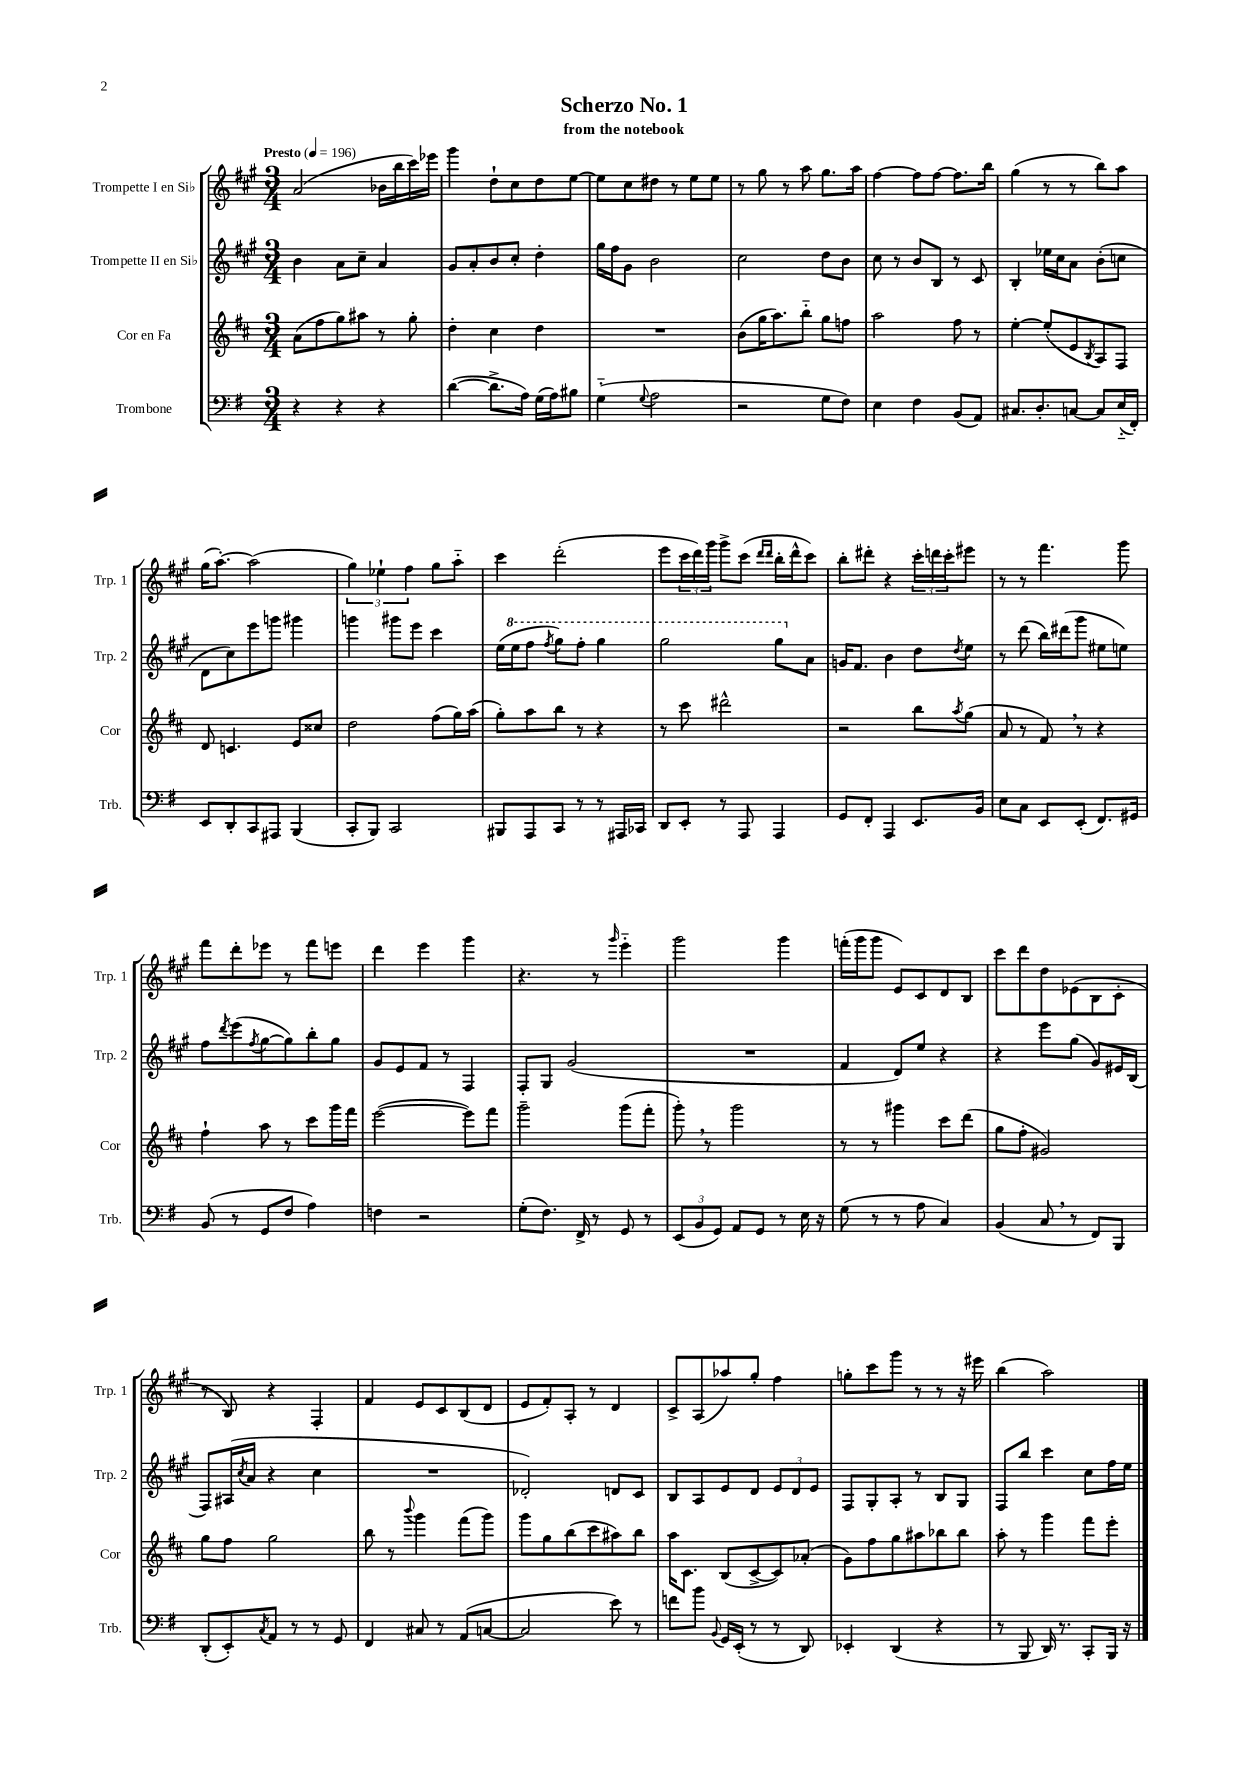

**kern	**kern	**kern	**kern
*part4	*part3	*part2	*part1
*staff4	*staff3	*staff2	*staff1
*I"Trombone	*I"Cor en Fa	*I"Trompette II en Si♭	*I"Trompette I en Si♭
*I'Trb.	*I'Cor	*I'Trp. 2	*I'Trp. 1
*clefF4	*clefG2	*clefG2	*clefG2
*k[f#]	*k[f#c#]	*k[f#c#g#]	*k[f#c#g#]
*M3/4	*M3/4	*M3/4	*M3/4
*MM196	*MM196	*MM196	*MM196
=1	=1	=1	=1
!	!	!	!LO:TX:a:B:t=Presto
4r	(8a\L	4b\	(2a/
.	8ff#\	.	.
4r	8gg\)	8a\L	.
.	8aa#X\J	8cc#~\J	.
4r	8r	4a/	16b-X\LL
.	.	.	16bb\
.	8gg'\	.	16ccc#\)
.	.	.	16eee-X\JJ
=2	=2	=2	=2
([4d\	4dd'\	8g#/L	4ggg#\
.	.	8a'/	.
8.d^\L]	4cc#\	8b/	8dd`\L
.	.	8cc#'/J	8cc#\
16A\Jk)	.	.	.
(16G\LL	4dd\	4dd'\	8dd\
16A\J)	.	.	.
8B#X\J	.	.	[8ee\J
=3	=3	=3	=3
(4G\	2.r	16gg#\LL	8ee\L]
.	.	16ff#\J	.
.	.	8g#\J	8cc#\
8qqG/	.	.	.
2A\	.	2b\	8dd#X\J
.	.	.	8r
.	.	.	8ee\L
.	.	.	8ee\J
=4	=4	=4	=4
2r	(8b\L	2cc#\	8r
.	16gg\K	.	8gg#\
.	8.aa\)	.	.
.	.	.	8r
.	8bb\J	.	8aa\
8G\L	8gg\L	8dd\L	8.gg#\L
8F#\J)	8ffn\J	8b\J	.
.	.	.	16aa\Jk
=5	=5	=5	=5
4E\	2aa\	8cc#\	[4ff#\
.	.	8r	.
4F#\	.	8b/L	8ff#\L]
.	.	8B/J	[8ff#\J
(8BB/L	8ff#\	8r	8.ff#\L]
8AA/J)	8r	8c#/	.
.	.	.	16bb\Jk
=6	=6	=6	=6
8.C#X/L	[4ee'\	4B'/	(4gg#\
8.D'/	.	.	.
.	(8ee'/L]	16ee-X\LL	8r
.	.	16cc#\J	.
[8Cn/J	8e/	8a\J	8r
.	8qB/	.	.
8C/L]	8A/)	(8b'\L	8bb\L)
(16E/L	8F#/J	8ccn\J	8aa\J
16FF#'/JJ)	.	.	.
!!LO:LB:g=z
=7	=7	=7	=7
8EE/L	8d/	8d\L	(16gg#\KL
.	.	.	[8.aa'\J)
8DD'/	4.cn/	8cc#\)	.
8CC/	.	8eee\	(2aa\]
8AAA#X/J	.	8gggn\J	.
(4BBB/	8e/L	4ggg#X\	.
.	8cc##X/J	.	.
=8	=8	=8	=8
8CC'/L	2dd\	4gggn\	6gg#\)
8BBB/J)	.	.	.
.	.	.	6ee-X`\
2CC/	.	8ggg#X\L	.
.	.	.	6ff#\
.	.	8eee\J	.
.	(8ff#\L	4ccc#\	8gg#\L
.	16gg\L)	.	8aa\J
.	(16aa\JJ	.	.
=9	=9	=9	=9
8BBB#X/L	8gg'\L)	(16ee\LL	4ccc#\
*	*	*8va	*
.	.	16eee\J	.
8AAA/	8aa\	8fff#\J	.
.	.	8qfff#/	.
8CC/J	8bb\J	8ggg#\L)	(2ddd'\
8r	8r	8fff#'\J	.
8r	4r	4ggg#\	.
16AAA#X/LL	.	.	.
16CC-X/JJ	.	.	.
=10	=10	=10	=10
8DD/L	8r	2ggg#\	8eee\L
8EE'/J	8ccc#\	.	24ccc#\L
.	.	.	24ddd\)
.	.	.	24ggg#\JJ
8r	2ddd#X^^\	.	8ggg#^\L
8AAA/	.	.	(8ccc#\J
.	.	.	16qqddd/LL
.	.	.	16qqddd/JJ
4AAA/	.	8ggg#\L	16bb'\LL
.	.	.	16ddd^^\J
*	*	*X8va	*
.	.	8a\J	8ccc#\J)
=11	=11	=11	=11
8GG/L	2r	16gn/KL	8bb'\L
.	.	8.f#/J	.
8FF#'/J	.	.	8ddd#X'\J
4AAA/	.	4b\	4r
8.EE/L	8bb\L	8dd\L	24ccc#'\LL
.	.	.	24dddn\
.	.	.	24ccc#'\J
.	8qaa/	8qdd/	.
.	(8gg\J	8ee\J	8eee#X\J
16BB/Jk	.	.	.
=12	=12	=12	=12
8E\L	8a/	8r	8r
8C\J	8r	(8ddd\	8r
8EE/L	8f#,/)	16bb\LL)	4.fff#\
.	.	(16ddd#X\J	.
(8EE'/J	8r	8ggg#\J	.
8.FF#/L)	4r	8ee#X\L	.
.	.	8een\J)	8ggg#\
16GG#X/Jk	.	.	.
!!LO:LB:g=z
=13	=13	=13	=13
(8BB/	4ff#`\	8ff#\L	8fff#\L
.	.	8qddd/	.
8r	.	(8eee\	8ddd'\
.	.	8qff#/	.
8GG/L	8aa\	[8gg#\	8eee-X\J
8F#/J	8r	8gg#\])	8r
4A\)	8ccc#\L	8bb'\	8fff#\L
.	16ggg\L	8gg#\J	8eeen\J
.	16fff#\JJ	.	.
=14	=14	=14	=14
4Fn\	([2eee\	8g#/L	4ddd\
.	.	8e/	.
2r	.	8f#/J	4eee\
.	.	8r	.
.	8eee\L])	4F#/	4ggg#\
.	8fff#\J	.	.
=15	=15	=15	=15
(8G'\L	2ggg~\	8F#'/L	4.r
8.F#\J)	.	8G#/J	.
.	.	(2g#/	.
16FF#^/	.	.	.
8r	.	.	8r
.	.	.	16qqggg#/
8GG/	(8ggg\L	.	4eee\
8r	8fff#'\J	.	.
=16	=16	=16	=16
(12EE/L	8ggg',\)	2.r	2ggg#\
12BB/	.	.	.
.	8r	.	.
12GG/J)	.	.	.
8AA/L	2ggg\	.	.
8GG/J	.	.	.
8r	.	.	4ggg#\
16E\	.	.	.
16r	.	.	.
=17	=17	=17	=17
(8G\	8r	4f#/	(16fffn'\LL
.	.	.	16ggg#\J
8r	8r	.	8ggg#\J
8r	4ggg#X\	8d/L)	8e/L)
8A\	.	8ee/J	8c#/
4C/)	8ccc#\L	4r	8d/
.	(8ddd\J	.	8B/J
=18	=18	=18	=18
(4BB/	8gg\L	4r	8ccc#\L
.	8ff#'\J	.	8ddd\
8C,/	2g#X/)	8eee\L	8dd\
8r	.	(8gg#\J	(8e-X\
8FF#/L)	.	8g#/L)	8B\
8BBB/J	.	16e#X/L	8c#'\J
.	.	(16B/JJ	.
!!LO:LB:g=z
=19	=19	=19	=19
(8DD'/L	8gg\L	8F#/L)	8r
8EE'/)	8ff#\J	(16A#X/L	8B/)
.	.	8qcc#/	.
.	.	16a/JJ	.
8qC/	.	.	.
8AA/J	2gg\	4r	4r
8r	.	.	.
8r	.	4cc#\	4F#'/
8GG/	.	.	.
=20	=20	=20	=20
4FF#/	8bb\	2.r	4f#/
.	8r	.	.
.	8qqbbb/	.	.
8C#X/	4ggg\	.	8e/L
8r	.	.	8c#/
(8AA/L	(8fff#\L	.	(8B/
[8Cn/J	8ggg\J)	.	8d/J
=21	=21	=21	=21
2C/]	8ggg\L	2d-X'/)	8e/L
.	8gg\	.	8f#'/)
.	(8bb\	.	8A'/J
.	8ccc#\	.	8r
8e\)	8aa#X\)	8dn/L	4d/
8r	8bb\J	8c#/J	.
=22	=22	=22	=22
8fn\L	16aa\KL	8B/L	8c#^/L
.	8.c#\J	.	.
8b\J	.	8A/	(8A/
8qqBB/	.	.	.
16GG/LL	(8B/L	8e/	8aa-X/)
(16EE'/JJ	.	.	.
8r	[8c#^/	8d/J	8gg#'/J
8r	8c#/])	12e/L	4ff#\
.	.	12d/	.
8DD/)	(8a-X'/J	.	.
.	.	12e/J	.
=23	=23	=23	=23
4EE-X'/	8g\L)	8F#/L	8ggn'\L
.	8ff#\	8G#'/	8ccc#\
(4DD/	8gg\	8A'/J	8ggg#\J
.	8aa#X\	8r	8r
4r	8bb-X\	8B/L	8r
.	8bb-\J	8G#/J	16r
.	.	.	16eee#X\
=24	=24	=24	=24
8r	8aa'\	8F#/L	(4bb\
8BBB/	8r	8bb/J	.
16DD/)	4ggg\	4ccc#\	2aa\)
8.r	.	.	.
8CC'/L	8fff#\L	8cc#\L	.
16BBB/Jk	8eee'\J	16ff#\L	.
16r	.	16ee\JJ	.
==	==	==	==
*-	*-	*-	*-
